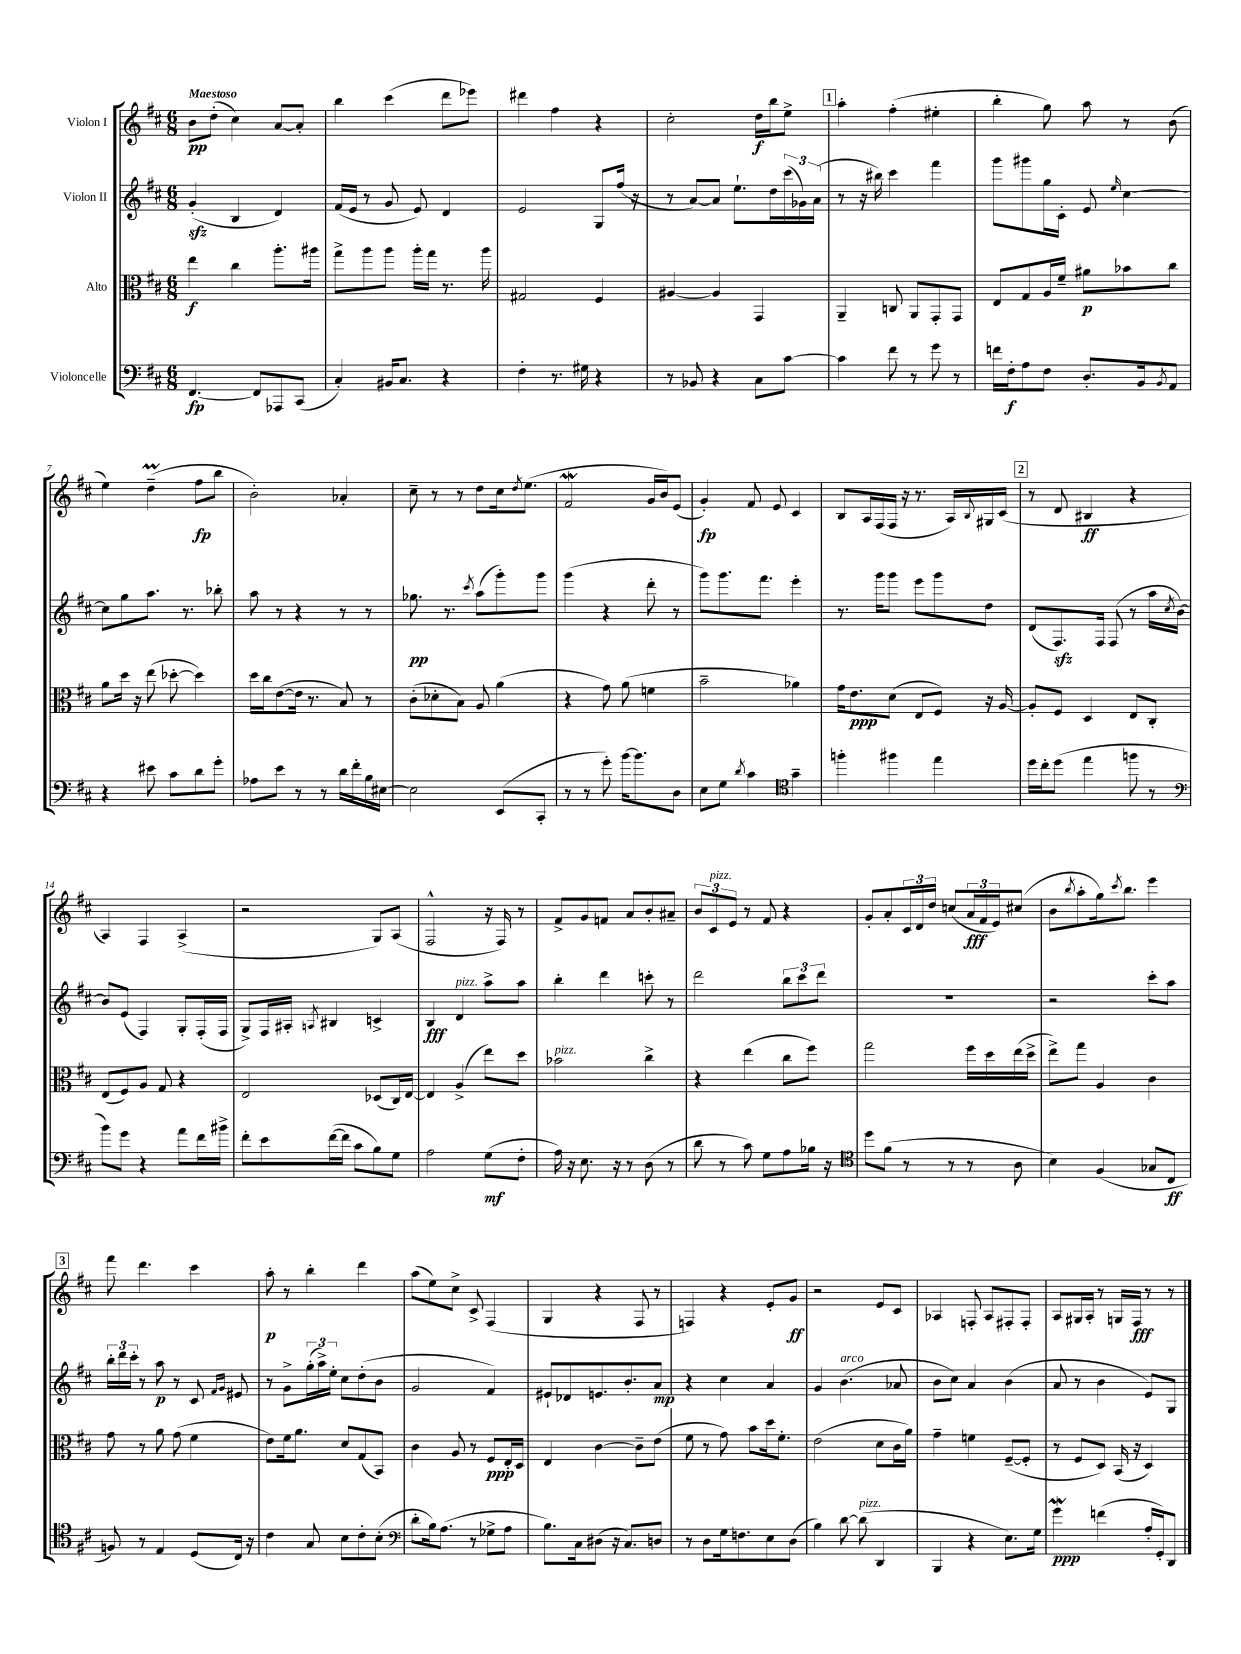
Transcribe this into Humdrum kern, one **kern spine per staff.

**kern	**kern	**kern	**kern
*staff4	*staff3	*staff2	*staff1
*clefF4	*clefC3	*clefG2	*clefG2
*k[f#c#]	*k[f#c#]	*k[f#c#]	*k[f#c#]
*M6/8	*M6/8	*M6/8	*M6/8
[4.FF#/	4ee\	(4g'/	8b\L
.	.	.	(8dd'\J
.	4cc#\	4B/	4cc#\)
8FF#/]L	.	.	.
8AAA-/	8.aa'\L	4d/)	[8a/L
(8CC#/J	.	.	8a'/]J
.	16aa#\Jk	.	.
=	=	=	=
4C#'/)	8gg^\L	(16f#/LL	4bb\
.	.	16e/JJ	.
.	8aa\	8r	.
16BB#/LK	8aa\J	8g/	(4ccc#\
8.C#/J	.	.	.
.	16aa'\LL	8e/)	.
.	16gg\JJ	.	.
4r	8.r	4d/	8ddd\L
.	.	.	8eee-\J)
.	16aa\	.	.
=	=	=	=
4F#'\	2G#/	2e/	4ddd#\
8.r	.	.	4ff#\
16G#\	.	.	.
4r	4F#/	8G/L	4r
.	.	(16ff#/Jk	.
.	.	16r	.
=	=	=	=
8r	[4A#/	8r	2cc#'\
8BB-/	.	[8a/L)	.
4r	4A#/]	8a/]J	.
.	.	8.ee`\L	.
8C#\L	4GG/	.	16dd\LL
.	.	16dd\L	16bb\J
[8c#\J	.	(24ccc#\	8ee^\J
.	.	24g-\)	.
.	.	(24a\JJ	.
=	=	=	=
4c#\]	4AA~/	8r	4aa'\
.	.	16r	.
.	.	16bb#\)	.
8f#\	8C/	4ccc#\	(4ff#'\
8r	8AA/L	.	.
8g\	8GG'/	4fff#\	4ee#'\
8r	8GG/J	.	.
=	=	=	=
16f\LL	8E/L	8ggg\L	4bb'\
16F#'\J	.	.	.
8A\	8G/	8ggg#\	.
8F#\J	16A/L	16gg\L	8gg\)
.	16f#~/JJ	16c#'\JJ	.
8.D'/L	8a#\L	8e/	8aa\
.	.	16qqee/	.
.	8b-\	[4cc#\	8r
16BB/k	.	.	.
8qBB/	.	.	.
8AA/J	8cc#\J	.	(8b\
=	=	=	=
4r	8a\L	8cc#\]L	4ee\)
.	16dd\Jk	8gg\	.
.	16r	.	.
8e#\	(8ee\	8.aa\J	(4dd~\
8c#\L	[8dd-'\	.	.
.	.	8.r	.
8d\	4dd-\])	.	8ff#\L
8g'\J	.	8bb-'\	8bb\J
=	=	=	=
8A-\L	16dd\LL	8aa\	2b'\)
.	16cc#\J	.	.
8e\J	([8e\	8r	.
8r	16e\]Jk	4r	.
.	8.r	.	.
8r	.	.	.
16d\LL	8B/)	8r	4a-'/
16f#'\	.	.	.
16B\	8r	8r	.
[16E#\JJ	.	.	.
=	=	=	=
2E#\]	(8c#'\L	8.gg-\	8cc#~\
.	8d-'\	.	8r
.	.	8.r	.
.	8B\J)	.	8r
.	.	8qccc#/	.
.	8A/	(8aa\L	8dd\L
(8EE/L	(4a\	8ggg'\)	16cc#\k
.	.	.	8qdd/
.	.	.	(8.ee\J
8CC#'/J	.	8ggg\J	.
=	=	=	=
8r	4r	(4ggg\	2f#/
8r	.	.	.
8g'\)	8g\)	4r	.
[16b\LK	(8a\	.	.
8.b\]	.	.	.
.	4f\	8ddd'\	16g/LL
.	.	.	16b/J)
8D\J	.	8r	(8e/J
=	=	=	=
8E\L	2b~\	8ggg\L)	4g'/)
8G\J	.	8.ggg\	.
8qd/	.	.	.
4c#\	.	.	8f#/
.	.	8.fff#\J	.
.	.	.	8e/
*clefC4	*	*	*
4g~\	4a-\)	4eee'\	4c#/
=	=	=	=
4ff'\	16g\LK	8.r	8B/L
.	8.e\	.	.
.	.	.	16A/L
.	.	16ggg\LK	(16F#/
4ff#\	(8d\J	8ggg\J	16F#/JJ
.	.	.	16r
.	8E/L	8eee\L	8.r
4ee\	8F#/J)	8ggg\	.
.	.	.	16A/LL)
.	.	.	8qqB/
.	16r	8dd\J	16G#/
.	[16A/	.	(16c#/JJ
=	=	=	=
16dd\LL	8A'/]L	(8d/L	8r
16cc#'\J	.	.	.
(8dd\J	8F#/J	8.F#/)	8d/
4ee\	4D/	.	4B#/
.	.	16F#/Jk	.
.	.	(8F#/	.
8ff\	8E/L	8r	4r
8r	8C#'/J	16aa\LL	.
.	.	8qcc#/	.
.	.	[16b\JJ)	.
=	=	=	=
*clefF4	*	*	*
8b\L)	(8E/L	8b/]L	4A/)
8g\J	8F#/)	(8e/J	.
4r	8A/J	4F#/)	4F#/
.	8G/	.	.
8a\L	4r	8G'/L	(4A^/
16f#\L	.	(16F#'/L	.
16b#^\JJ	.	16F#/JJ	.
=	=	=	=
8f#'\L	2E/	8G^/L)	2r
8e\	.	16F#/L	.
.	.	16A#'/JJ	.
.	.	8qA/	.
([16f#\L	.	4B#/	.
16f#\]JJ	.	.	.
8c#\L	.	.	.
8B\)	(8D-/L	4c^/	8G/L)
8G\J	16C#/L)	.	(8A/J
.	[16E/JJ	.	.
=	=	=	=
2A\	4E/]	4B/	2F#^^/
.	(4A^/	4d/	.
(8G\L	8ee\L)	8aa^\L	16r
.	.	.	16F#/)
8F#'\J	8dd\J	8aa\J	8r
=	=	=	=
16A\)	2b-\	4bb'\	8f#^/L
16r	.	.	.
8.E\	.	.	8g/
.	.	4ddd\	8f/J
16r	.	.	.
8r	.	.	8a/L
(8D\	4cc#^\	8ccc'\	8b'/
8r	.	8r	8a#~/J
=	=	=	=
8d\	4r	2ddd\	12b/L
.	.	.	12c#/
8r	.	.	.
.	.	.	12e/J
8c#\)	(4ee\	.	8r
8G\L	.	.	8f#/
8A\	8cc#\L	12bb\L	4r
.	.	12ccc#\	.
16B-\Jk	8ff#\J)	.	.
.	.	12ddd\J	.
16r	.	.	.
=	=	=	=
*clefC4	*	*	*
8dd\L	2gg\	2.r	8g'/L
(8f#\J	.	.	8a'/
8r	.	.	24c#/L
.	.	.	24d/
.	.	.	24dd/JJ
8r	.	.	(8cc/L
8r	16ff#\LL	.	24a/L
.	.	.	24f#/
.	16dd\	.	.
.	.	.	24e/J)
8A\	(16ee\	.	(8cc#/J
.	16dd^\JJ	.	.
=	=	=	=
4B\)	8ee^\L)	2r	8b\L
.	.	.	8qbb/
.	8gg\J	.	8aa'\
(4F#/	4A/	.	16gg\k)
.	.	.	8qccc#/
.	.	.	8.bb\J
8G-/L	4c#\	8ccc#'\L	4eee\
8C#/J	.	8aa\J	.
=	=	=	=
8F/)	8g\	24bb'\LL	8fff#\
.	.	24ddd\	.
.	.	24ccc#'\JJ	.
8r	8r	8r	4.ddd\
4E/	8a\	8aa\	.
.	(8g\	8r	.
(8D/L	4f#\	8c#/	4ccc#\
.	.	16qqf#/LL	.
.	.	16qqg/JJ	.
16C#/Jk)	.	8e#/	.
16r	.	.	.
=	=	=	=
4c#\	8e\L)	8r	8aa'\
.	16f#\k	8g^\L	8r
.	8.a\J	.	.
8G/	.	(24gg'\L	4bb'\
.	.	24aa^\)	.
.	.	24ee'\JJ	.
8B\L	8d/L	8cc#\L	.
8c#'\	(8G/	(8dd'\	4ddd\
(8B'\J	8BB/J)	8b\J	.
=	=	=	=
*clefF4	*	*	*
8d'\L	4c#\	2g/	(8aa\L
16B\k)	.	.	8ee\)
(8.A\J	.	.	.
.	8A/	.	8cc#^\J
8r	8r	.	8c#^/
8G-^\L	8F#/L	4f#/)	(4F#/
8A\J	16E'/L	.	.
.	16D/JJ	.	.
=	=	=	=
8.B\L)	4E/	8e#`/L	4G/
.	.	8d-/	.
16C#\k	.	.	.
(8D#\J	[4c#\	8.e/	4r
16r	.	.	.
8.C#/L)	.	8.b'/	.
.	8c#~\]L	.	8F#/
8D/J	(8e\J	8a/J	8r
=	=	=	=
8r	8f#\	4r	4F/)
8D\L	8r	.	.
16G\k	8g\)	4cc#\	4r
8.F\	.	.	.
.	8b\L	.	.
8E\	16dd\k	4a/	8e'/L
.	8.f#'\J	.	.
(8D\J	.	.	8g/J
=	=	=	=
4B\)	(2e\	4g/	2r
[8d\	.	(4.b\	.
(8d\]	.	.	.
4DD/	8d\L	.	8e/L
.	16c#\L	8a-/	8c#/J
.	16a\JJ)	.	.
=	=	=	=
4BBB/	4g~\	8b\L	4A-/
.	.	8cc#\J)	.
4r	4f\	4a/	8F'/
.	.	.	8A-/L
8.E\L)	([8F#~/L	(4b\	8F#'/
.	8F#'/]J	.	8F#'/J
16G\Jk	.	.	.
=	=	=	=
4g\	8r	8a/	8A/L
.	8F#/L	8r	16G#/L
.	.	.	16A'/JJ
(4f\	8D/J)	4b\	8r
.	(16BB/	.	16G/LL
.	16r	.	16F#/JJ
16A'/LL	4D/)	8e/L)	8r
16GG'/J)	.	.	.
8DD/J	.	8G/J	8r
==	==	==	==
*-	*-	*-	*-
